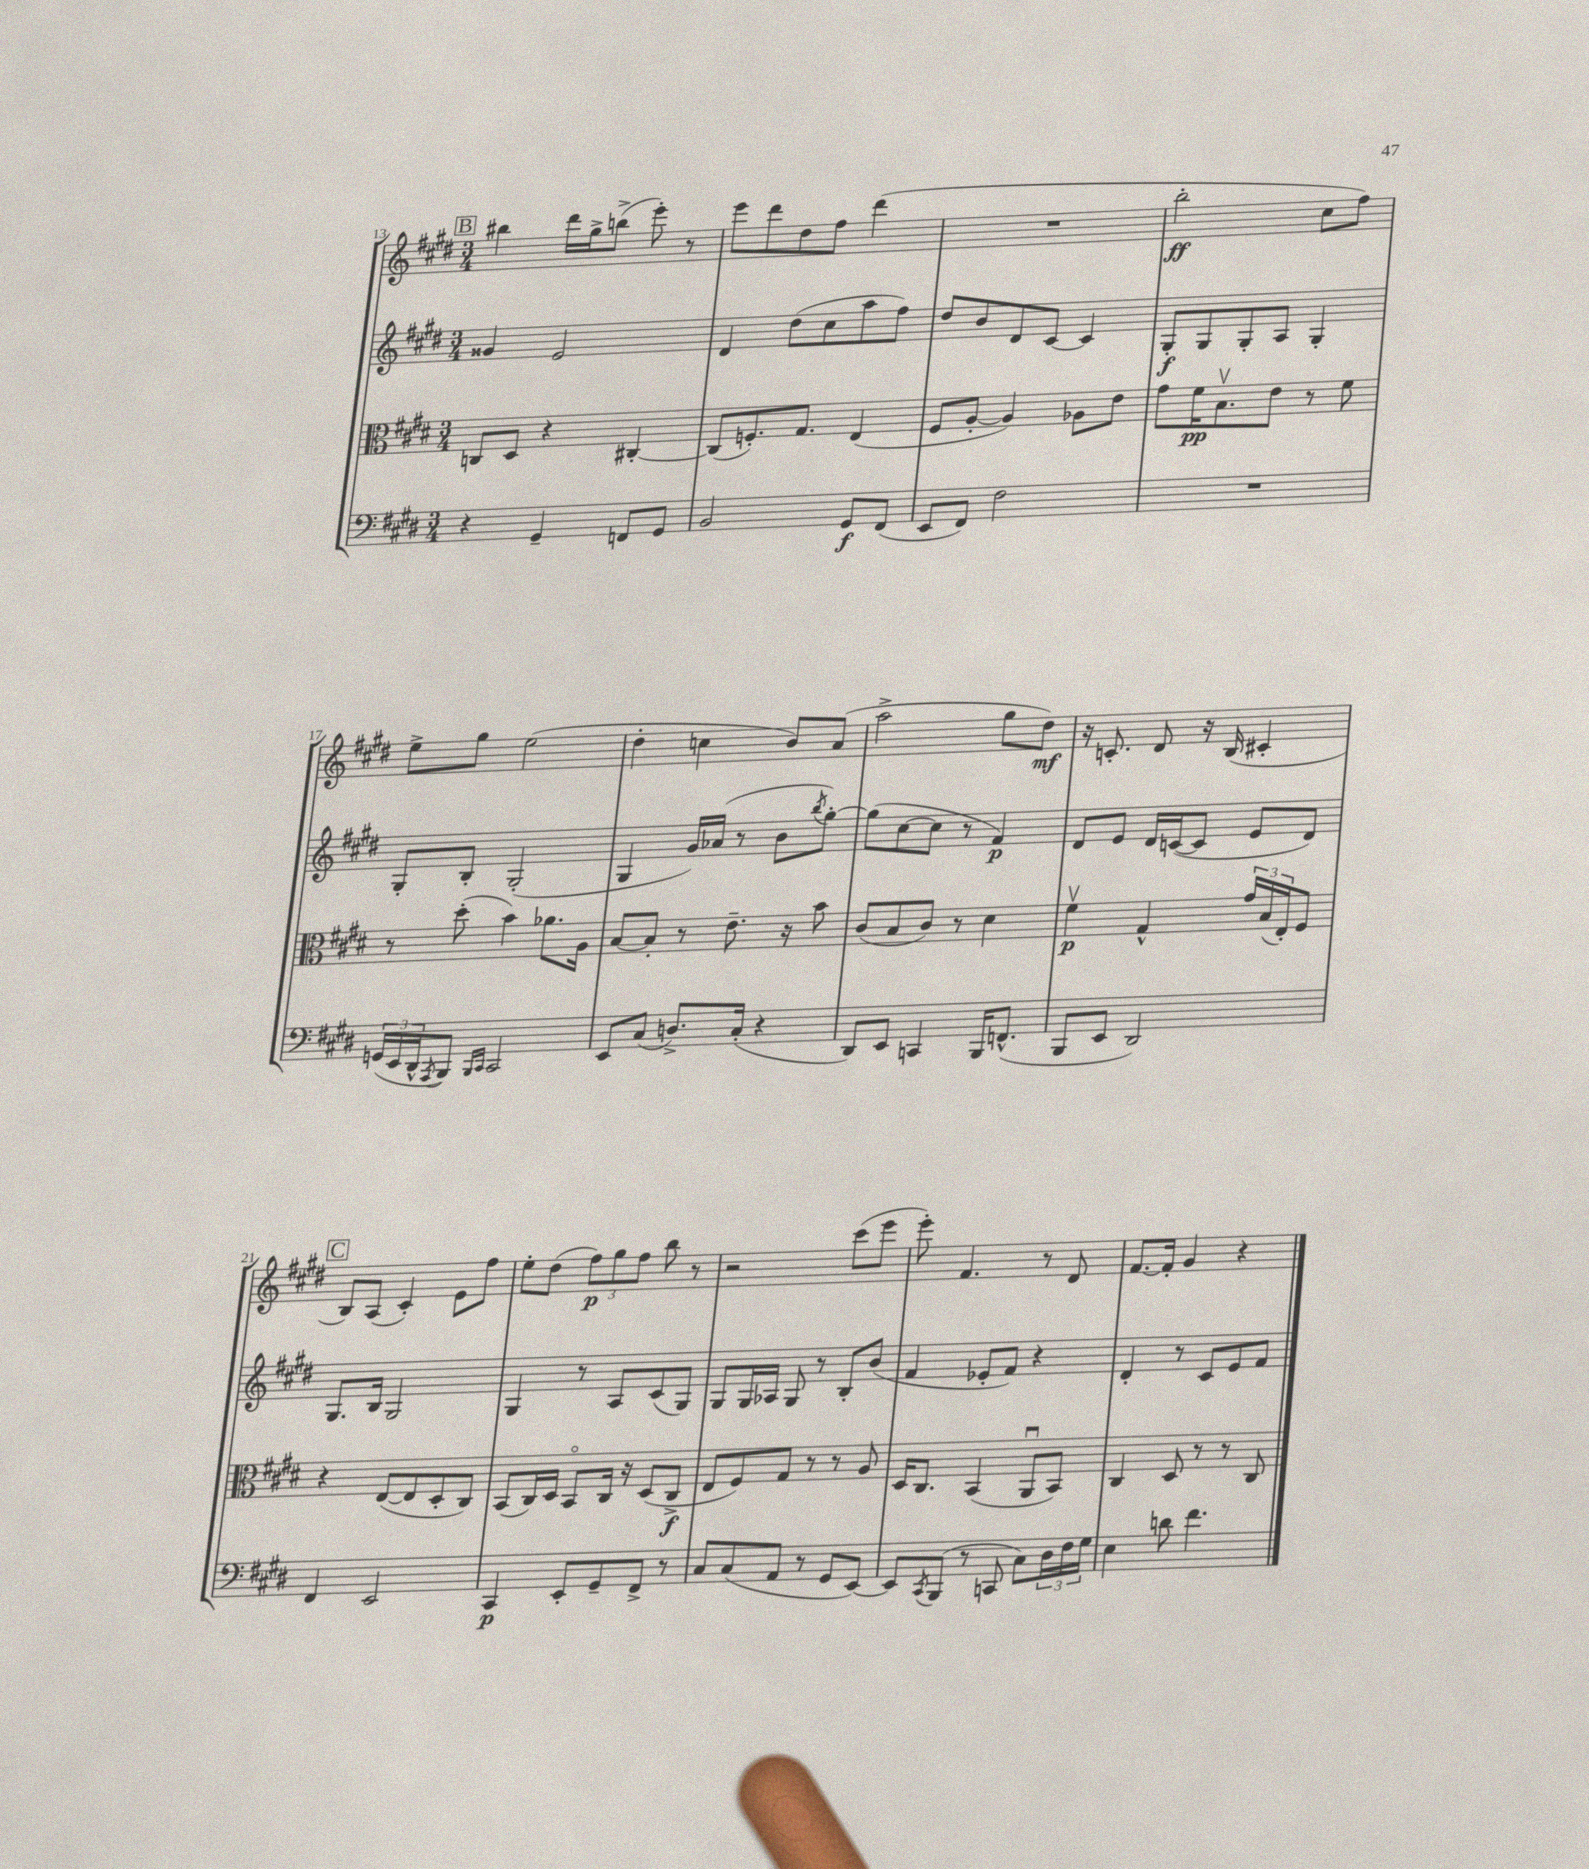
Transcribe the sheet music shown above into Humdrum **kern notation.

**kern	**kern	**kern	**kern
*staff4	*staff3	*staff2	*staff1
*clefF4	*clefC3	*clefG2	*clefG2
*k[f#c#g#d#]	*k[f#c#g#d#]	*k[f#c#g#d#]	*k[f#c#g#d#]
*M3/4	*M3/4	*M3/4	*M3/4
4r	8C	4g##	4bb#
.	8D#	.	.
4GG#~	4r	2e	16ddd#
.	.	.	16gg#^
.	.	.	(8bb^
8FF	[4C#'	.	8eee')
8GG#	.	.	8r
=	=	=	=
2BB	(8C#]	4d#	8eee
.	8.F')	.	8ddd#
.	.	(8dd#	8dd#
.	8.G#	.	.
.	.	8cc#	8ff#
8GG#	(4E	8aa	(4ddd#
(8FF#	.	8ff#)	.
=	=	=	=
8EE	8F#	8dd#	2.r
8FF#)	[8A'	8b	.
2F#	4A])	8d#	.
.	.	[8c#	.
.	8A-	4c#]	.
.	8e	.	.
=	=	=	=
2.r	8g#	8G#'	2bb'
.	16f#	8G#	.
.	8.Bv	.	.
.	.	8G#'	.
.	8e	8A	.
.	8r	4G#'	8cc#
.	8f#	.	8ff#)
=	=	=	=
(24GG	8r	8G#'	8ee^
24EE	.	.	.
24DD#^^	.	.	.
8qAAA	.	.	.
8BBB)	(8dd#'	8B'	8gg#
16qqBBB	.	.	.
16qqCC#	.	.	.
2CC#	4b)	(2G#'	(2ee
.	8.a-	.	.
.	16A	.	.
=	=	=	=
8EE	[8B	4G#	4dd#'
(8C#	8B']	.	.
8.D^)	8r	16g#)	4cc
.	.	(16a-	.
.	8.e~	8r	.
(16C#'	.	.	.
4r	.	8b	8b)
.	16r	.	.
.	.	8qbb	.
.	8b	[8gg#')	(8a
=	=	=	=
8DD#)	(8c#	(8gg#]	2aa^
8EE	8B	[8cc#	.
4CC	8c#)	8cc#]	.
.	8r	8r	.
16BBB	4d#	4f#)	8gg#
(8.FF^^	.	.	.
.	.	.	8dd#)
=	=	=	=
8BBB	4f#v	8d#	16r
.	.	.	8.c'
8EE	.	8e	.
2DD#)	4G#^^	16d#	8d#
.	.	([16c	.
.	.	8c]	16r
.	.	.	(16B
.	24g#	8e	4c#'
.	(24B	.	.
.	24E')	.	.
.	8F#	8d#)	.
=	=	=	=
4FF#	4r	8.G#	8B)
.	.	.	(8A
.	.	16B	.
2EE	([8E	2G#	4c#')
.	8E]	.	.
.	8D#'	.	8e
.	8C#)	.	8ff#
=	=	=	=
4CC#	(8BB	4G#	8ee'
.	16C#)	.	(8dd#
.	16D#	.	.
8EE'	8BBo	8r	12ff#)
.	.	.	12gg#
8GG#~	16C#	8A	.
.	.	.	12ff#
.	16r	.	.
8FF#^	(8D#	(8c#	8bb
8r	8C#^	8G#)	8r
=	=	=	=
8C#	8E	8G#	2r
(8C#	8F#)	16G#	.
.	.	16A-	.
8AA	8G#	8G#	.
8r	8r	8r	.
8GG#	8r	8B'	(8ccc#
[8EE)	8A	(8b	8eee
=	=	=	=
8EE]	16D#	4f#	8eee')
.	8.C#	.	.
8qCC#	.	.	.
(8BBB	.	.	4.f#
8r	(4BB	8e-'	.
8CC	.	8f#)	.
8C#)	8AAu	4r	8r
24D#	8BB)	.	8d#
24F#	.	.	.
24G#	.	.	.
=	=	=	=
4E	4C#	4d#'	[8.f#
.	.	.	16f#']
8d	8D#	8r	4g#
4.f#	8r	8c#	.
.	8r	8e	4r
.	8C#	8f#	.
==	==	==	==
*-	*-	*-	*-
